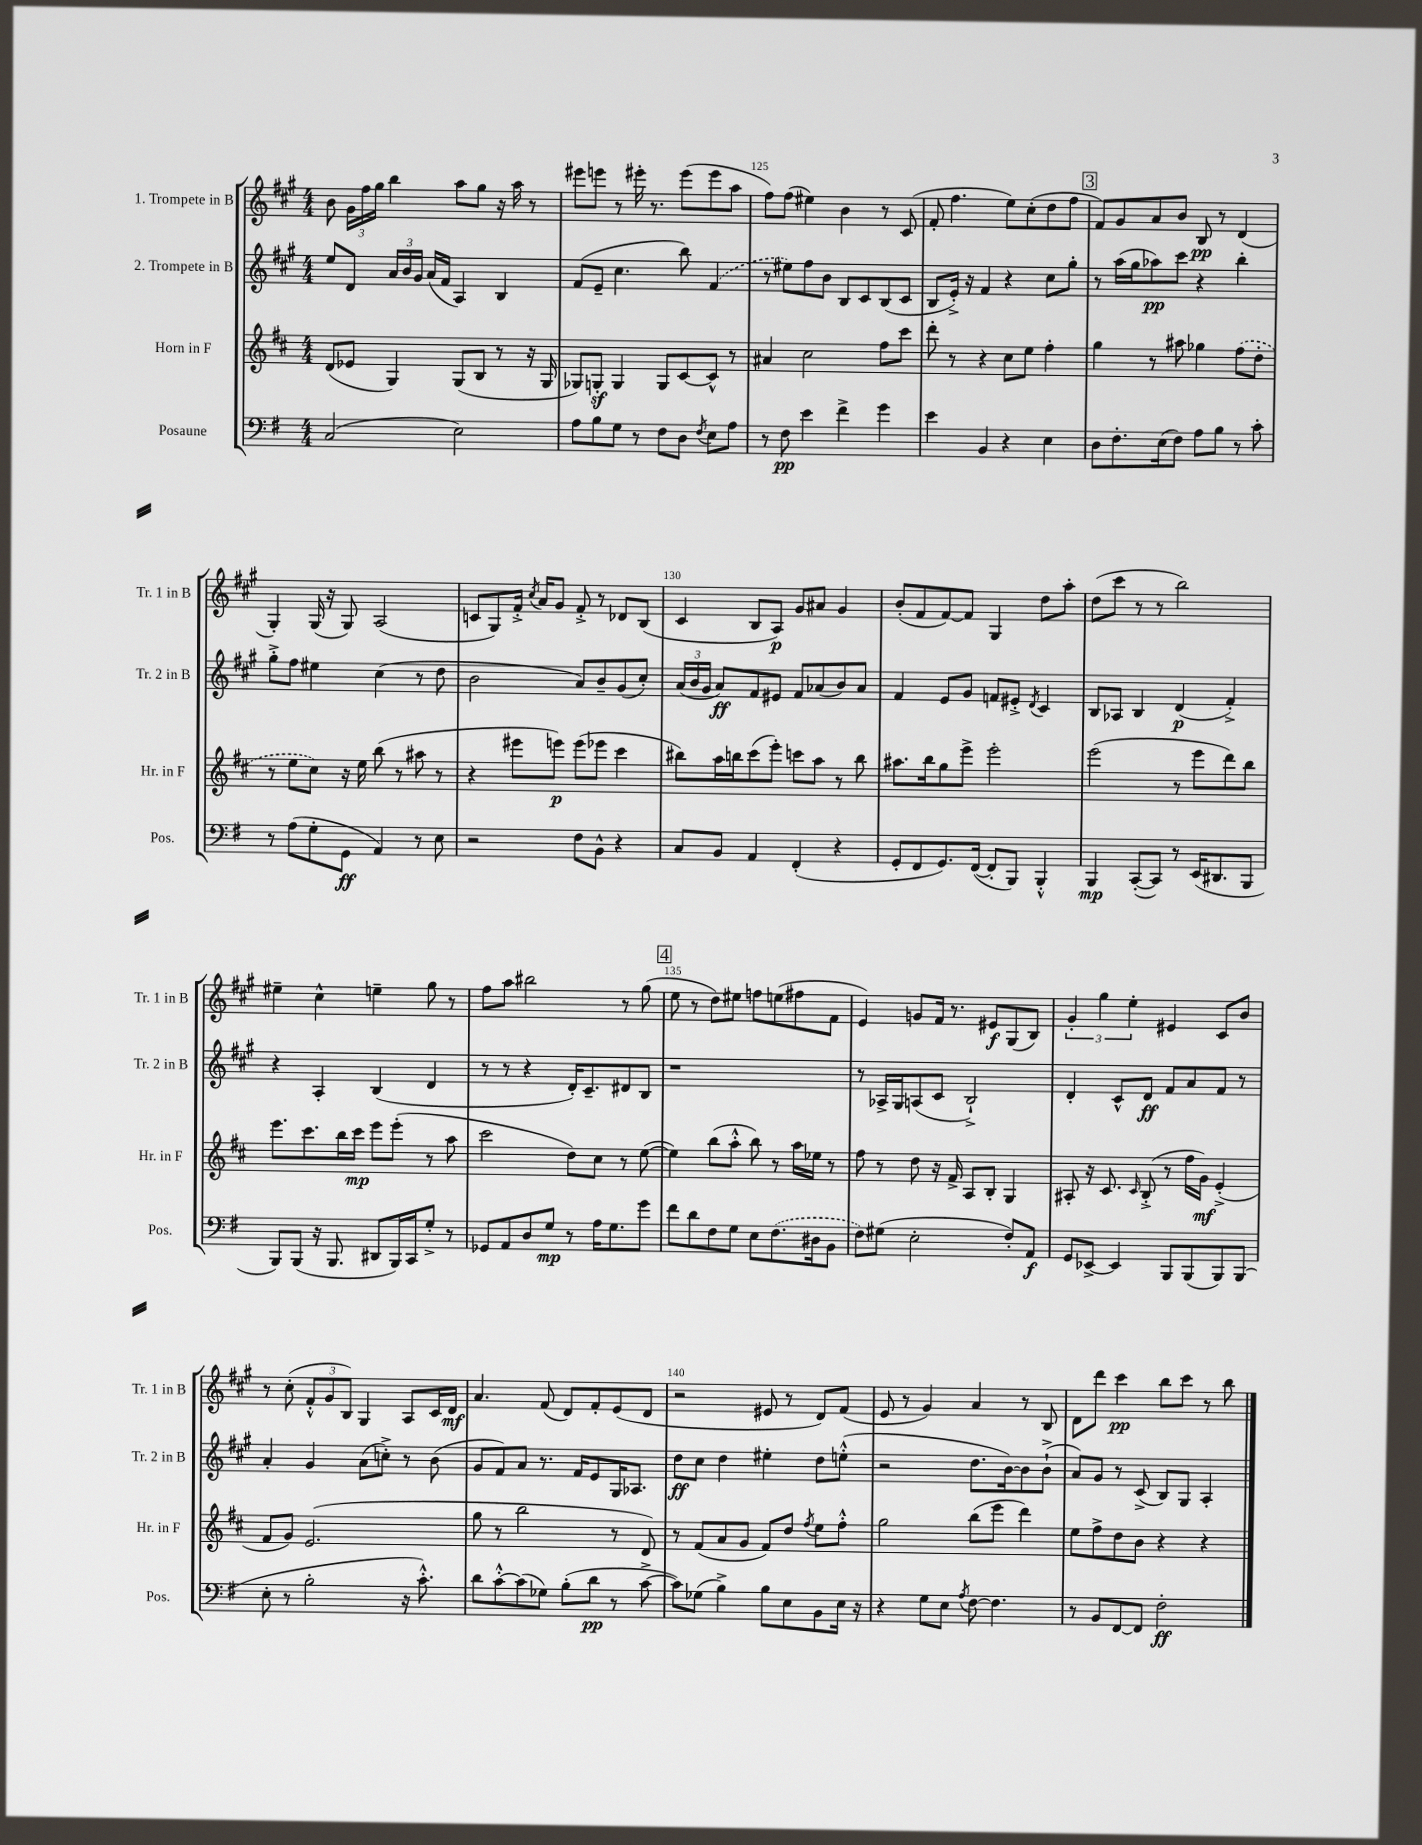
<<
\new StaffGroup <<
\new Staff = "s0" \with { instrumentName = "1. Trompete in B" shortInstrumentName = "Tr. 1 in B" } {
    \clef treble \key a \major \numericTimeSignature \time 4/4
    \autoBeamOff b'8 \tuplet 3/2 { gis'16[ fis''16 gis''16] } b''4 a''8[ gis''8] r16 a''16 r8 |
    eis'''8[ e'''8] r8 eis'''16-. r8. eis'''8[( eis'''8 a''8] |
    fis''8[) fis''8]( eis''4) b'4 r8 cis'8( |
    fis'8-. fis''4. e''8[) cis''8-.( d''8 fis''8] |
    \mark \markup { \box "3" } fis'8[) gis'8 a'8 b'8] b8\pp r8 d'4( |
    gis4-.) gis16( r16 gis8) a2( |
    c'8[ gis8) fis'16]-.-> \acciaccatura { cis''8 } a'16[ gis'8] fis'8-.-> r8 des'8[ b8]( |
    cis'4 b8[ a8]\p) gis'8[ ais'8] gis'4 |
    b'8[-.( fis'8 fis'8~) fis'8] gis4 d''8[ a''8]-. |
    d''8[( cis'''8] r8 r8 b''2) |
    eis''4-- cis''4-^ e''4-- gis''8 r8 |
    fis''8[ a''8] bis''2 r8 gis''8( |
    \mark \markup { \box "4" } e''8 r8 d''8[) eis''8] f''8[ e''8( fis''8 fis'8] |
    e'4) g'8[ fis'16] r8. eis'8[\f gis8( b8]) |
    \tuplet 3/2 { gis'4-. gis''4 e''4-. } eis'4 cis'8[ b'8] |
    r8 cis''8-.( \tuplet 3/2 { fis'8[-.-^ gis'8 b8]) } gis4 a8[ cis'16 d'16]\mf |
    a'4. fis'8( d'8[) fis'8-. e'8( d'8] |
    r2 eis'8 r8 d'8[) fis'8]( |
    e'8 r8 gis'4) a'4 r8 b8 |
    d'8[ d'''8] cis'''4\pp b''8[ cis'''8] r8 b''8 \bar "|." |
}
\new Staff = "s1" \with { instrumentName = "2. Trompete in B" shortInstrumentName = "Tr. 2 in B" } {
    \clef treble \key a \major \numericTimeSignature \time 4/4
    \autoBeamOff e''8[ d'8] \tuplet 3/2 { a'16[ b'16 gis'16] } a'16[( fis'16] a4) b4 |
    fis'8[( e'8]-- cis''4. b''8) \once \slurDashed fis'4( |
    r8 eis''8[) fis''8 b'8] b8[ cis'8 b8( cis'8] |
    b8[ e'16]-.->) r16 fis'4 r4 cis''8[ gis''8]-. |
    \mark \markup { \box "3" } r8 a''16[( gis''16 aes''8\pp) cis'''8] r4 b''4-. |
    gis''8[-.-> fis''8] eis''4 cis''4( r8 d''8 |
    b'2 a'8[) b'8-- gis'8( cis''8]-.) |
    \tuplet 3/2 { a'16[( b'16 gis'16] } a'8[\ff) fis'8 eis'8] fis'8[ aes'8( b'8) aes'8] |
    fis'4 e'8[ gis'8] f'8[ eis'8]-.-> \acciaccatura { d'8 } cis'4 |
    b8[ aes8] b4 d'4\p( fis'4-.->) |
    r4 a4-. b4( d'4 |
    r8 r8 r4 d'16[-.) cis'8.-- dis'8 b8] |
    \mark \markup { \box "4" } r1 |
    r8 aes16[-> gis16 a8( cis'8] b2-!->) |
    d'4-. cis'8[-^ d'8]\ff fis'8[ a'8 fis'8] r8 |
    a'4-. gis'4 a'8[( c''8]-.->) r8 b'8( |
    gis'8[ fis'8) a'8] r8. fis'16[ e'8 gis16 aes8.] |
    d''8[\ff cis''8] d''4 eis''4-. d''8[ e''8]-.-^( |
    r2 d''8.[ b'16~) b'8 b'8]-!->( |
    a'8[) gis'8] r8 cis'8->( b8[) gis8] a4-. \bar "|." |
}
\new Staff = "s2" \with { instrumentName = "Horn in F" shortInstrumentName = "Hr. in F" } {
    \clef treble \key d \major \numericTimeSignature \time 4/4
    \autoBeamOff d'8[( ees'8] g4) g8[( b8] r8 r16 g16 |
    ges8[) g8]-.\sf g4 g8[ cis'8~ cis'8]-^ r8 |
    ais'4 cis''2 fis''8[ cis'''8] |
    d'''8-. r8 r4 cis''8[ e''8] fis''4-. |
    \mark \markup { \box "3" } g''4 r8 ais''8 ges''4 \once \slurDashed fis''8[( d''8]-. |
    r8 e''8[ cis''8]) r16 e''16 b''8( r8 ais''8 r8 |
    r4 eis'''8[ e'''8]\p) e'''8[( ees'''8] cis'''4 |
    bis''8[) a''16 b''16 cis'''8( e'''8]-.) c'''8[ a''8] r8 b''8 |
    ais''8.[ b''16 g''8 e'''8]-> e'''2-. |
    e'''2( r8 e'''8[ d'''8) b''8] |
    e'''8.[ cis'''8. b''16 cis'''16]\mp e'''8[ e'''8]-.( r8 a''8 |
    cis'''2 d''8[) cis''8] r8 e''8~( |
    \mark \markup { \box "4" } e''4) b''8[( a''8]-.-^ b''8) r8 a''16[ ees''16] r8 |
    fis''8 r8 d''8 r16 fis'16-> a8[ b8]-. g4 |
    ais8-. r16 cis'8. \grace { cis'16 } b8-.->( r8 fis''16[ g'16]\mf) e'4-.->( |
    fis'8[ g'8]) e'2.( |
    g''8 r8 b''2 r8 d'8) |
    r8 fis'8[( a'8 g'8] fis'8[) d''8] \acciaccatura { fis''8 } e''8[ fis''8]-.-^ |
    g''2 b''8[( e'''8] d'''4) |
    e''8[ fis''8-> d''8 b'8] r4 r4 \bar "|." |
}
\new Staff = "s3" \with { instrumentName = "Posaune" shortInstrumentName = "Pos." } {
    \clef bass \key g \major \numericTimeSignature \time 4/4
    \autoBeamOff c2( e2) |
    a8[ b8 g8] r8 fis8[ d8] \acciaccatura { fis8 } e8[ a8] |
    r8 fis8\pp e'4 fis'4-> g'4 |
    e'4 b,4 r4 e4 |
    \mark \markup { \box "3" } d8[ fis8.-. e16( fis8]) a8[ b8] r8 c'8-. |
    r8 a8[( g8-. g,8]\ff a,4) r8 e8 |
    r2 fis8[ b,8]-^ r4 |
    c8[ b,8] a,4 fis,4-.( r4 |
    g,8[-. fis,8 g,8.) fis,16]~( fis,8[-. b,,8]) b,,4-.-^ |
    b,,4\mp c,8[~-.( c,8]) r8 e,16[( dis,8. b,,8] |
    b,,8[) b,,8]( r16 b,,8. dis,8[ b,,16) c,16 g8]-.-> r8 |
    ges,8[ a,8 d8 g8]\mp r8 a16[ g8. g'8] |
    \mark \markup { \box "4" } fis'8[ d'8 fis8 g8] e8[ \once \slurDashed fis8.( dis16 b,8] |
    fis8[) gis8]( e2-. fis8[-.) a,8]\f |
    g,8[ ees,8]~-> ees,4 b,,8[ b,,8( b,,8) b,,8]( |
    e8-. r8 b2-. r16 c'8.-.-^) |
    d'8[ c'8~-.-^ c'8( ges8]) b8[-.( d'8]\pp r8 c'8~-> |
    c'8[) ges8]( b4->) b8[ e8 b,8 e16] r16 |
    r4 g8[ e8] \acciaccatura { a8 } fis8~ fis4. |
    r8 b,8[ fis,8~ fis,8] fis2-.\ff \bar "|." |
}
>>
>>
\layout { \context { \Score currentBarNumber = #123 \override BarNumber.break-visibility = ##(#f #t #t) barNumberVisibility = #(every-nth-bar-number-visible 5) } }
